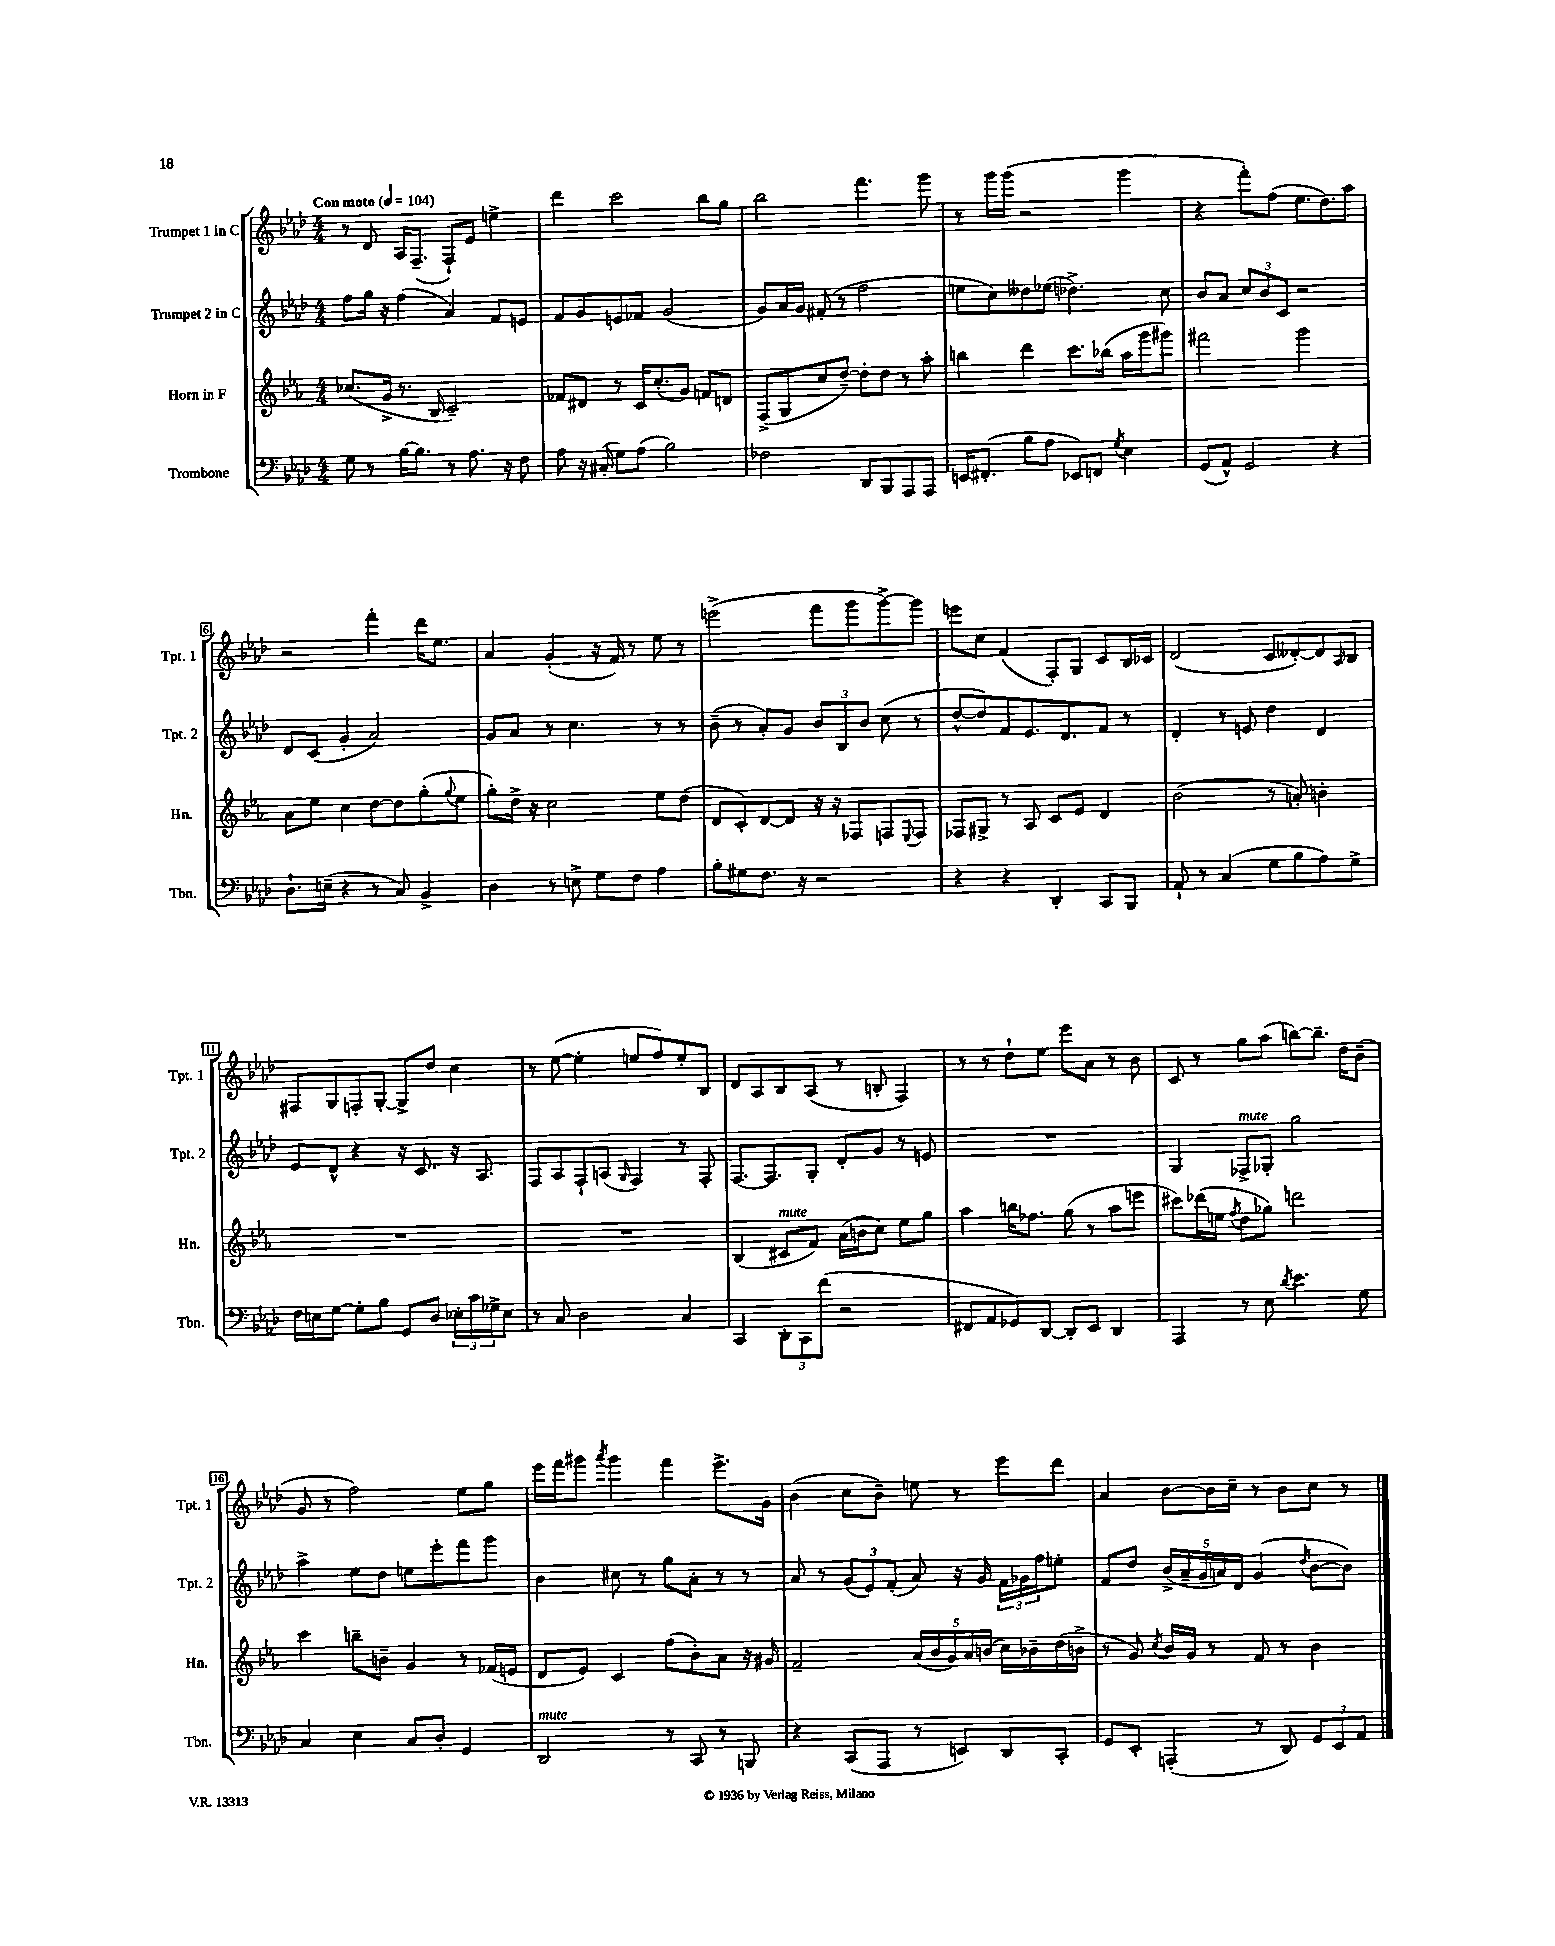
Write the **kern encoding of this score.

**kern	**kern	**kern	**kern
*staff4	*staff3	*staff2	*staff1
*clefF4	*clefG2	*clefG2	*clefG2
*k[b-e-a-d-]	*k[b-e-a-]	*k[b-e-a-d-]	*k[b-e-a-d-]
*M4/4	*M4/4	*M4/4	*M4/4
*MM104	*MM104	*MM104	*MM104
8G	(8.cc-	8ff	8r
8r	.	16gg	8d-
.	16g^	16r	.
[16B-	8.r	(4ff	16A-
8.B-]	.	.	(8.F~
.	16B-	.	.
8r	2c~)	4a-)	8F`)
8.A-	.	.	8e-
.	.	8f	4ee^
16r	.	.	.
8F	.	8e	.
=	=	=	=
8A-	8f-	8f	4ddd-
16r	8d#	8g	.
(16C#'	.	.	.
8G)	8r	8e	2ccc
(8A-	16c	8f-	.
.	(8.cc'	.	.
2B-)	.	(2g	.
.	8g)	.	.
.	8f	.	8bb-
.	8d	.	8gg
=	=	=	=
2F-	(8F^	8g)	2bb-
.	8G	16a-	.
.	.	16g	.
.	8cc	(8f#'	.
.	[8dd~)	8r	.
8DD-	8dd']	2ff	4.fff
8BBB-	8dd	.	.
8AAA-	8r	.	.
8AAA-	8aa-'	.	8ggg
=	=	=	=
16EE	4bb	8ee	8r
(8.FF#'	.	.	.
.	.	8cc)	16ggg
.	.	.	(16ggg
8B-	4ddd	8dd--	2r
8A-	.	(8ee-	.
8EE-)	8.ccc	4.dd-^)	.
8FF	.	.	.
.	(16bb-	.	.
8qG	.	.	.
4E-	16aa-	.	4ggg
.	16ggg	.	.
.	8ggg#)	8cc	.
=	=	=	=
(8GG	2fff#	8b-	4r
8AA-^^)	.	8a-	.
2GG	.	12cc	8fff')
.	.	12b-	.
.	.	.	(8ff
.	.	12c	.
.	2ggg	2r	8.ee-
.	.	.	8.dd-)
4r	.	.	.
.	.	.	8aa-
=	=	=	=
8.D-`	8a-	8d-	2r
.	8ee-	(8c	.
(16E~	.	.	.
4r	4cc	4g'	.
8r	[8dd	2a-)	4fff'
8C)	8dd]	.	.
4BB-^	(8gg'	.	16ddd-
.	.	.	8.ee-
.	8qqgg	.	.
.	8ee-	.	.
=	=	=	=
4D-	8gg')	8g	4a-
.	16dd^	8a-	.
.	16r	.	.
8r	2cc	8r	(4g'
8E^	.	4.cc	.
8G	.	.	16r
.	.	.	16f)
8F	.	.	8r
4A-	8ee-	8r	8ee-
.	(8dd	8r	8r
=	=	=	=
8B-'	8d	(8b-~	(2eee^
8G#	8c')	8r	.
8.F	[8d	8a-')	.
.	8d]	8g	.
16r	.	.	.
2r	16r	12b-	8fff
.	16r	.	.
.	.	12B-	.
.	8F-	.	8ggg
.	.	12b-	.
.	8F	(8cc	[8ggg^)
.	8qqE-	.	.
.	8F	8r	8ggg]
=	=	=	=
4r	8F-	[8dd-^^	8eee
.	8G#^	8dd-])	8cc
4r	8r	8f	(4f
.	8A-	8.e-	.
4DD-'	8c	.	8F')
.	.	8.d-	.
.	8e-	.	8G
8CC	4d	8f	8c
8BBB-	.	8r	16B-
.	.	.	16c-
=	=	=	=
8AA-`	(2b-	4d-'	(2d-
8r	.	.	.
(4C	.	8r	.
.	.	8e	.
8G	8r	4dd-	8c
8B-	8a')	.	[8d--')
8A-)	4b'	4d-	8d--]
.	.	.	16qqA-
8G^	.	.	8B-
=	=	=	=
16F	1r	8e-	8F#
16E	.	.	.
[8G	.	8d-^^	8G
8G']	.	4r	8F'
8B-	.	.	[8G'
8GG	.	16r	8G^]
.	.	8.c	.
8D-	.	.	8dd-
24E-'	.	16r	4cc
24c	.	.	.
.	.	8.A-	.
24G-^	.	.	.
8E-	.	.	.
=	=	=	=
8r	1r	8F	8r
8C	.	8A-	([8ee-
2D-	.	8F`	4ee-']
.	.	(8A	.
.	.	16qqG	.
.	.	4F)	8ee
.	.	.	8ff)
4C	.	8r	8ee'
.	.	8F'	8B-
=	=	=	=
4CC	(4B-	[8.F	8d-
.	.	.	8A-
.	.	8.F]	.
12DD-'	8c#	.	8B-
12CC	.	.	.
.	8f)	8G'	(8A-
(12f	.	.	.
2r	(16a-	8d-'	8r
.	16b	.	.
.	8cc)	8g	8B'
.	8ee-	8r	4F)
.	8gg	8e	.
=	=	=	=
8FF#	4aa-	1r	8r
8AA-	.	.	8r
8GG-)	16bb	.	8dd-`
.	8.ff-	.	.
[8DD-	.	.	8ee-
8DD-']	(8gg	.	8eee-
8EE-	8r	.	8a-
4DD-	8aa-	.	8r
.	8eee	.	8b-
=	=	=	=
4AAA-	8ccc#)	4G	8c
.	(16ddd-	.	8r
.	16ee	.	.
.	8qff	.	.
8r	8dd	8F-^	8gg
8E-	8gg-)	8G-'	(8aa-
8qd-	.	.	.
4.e-	2ddd	2gg	[8bb)
.	.	.	8.bb~]
.	.	.	16dd-
8G	.	.	(8b-~
=	=	=	=
4C	4ccc	4aa-^	8g
.	.	.	8r
4E-	8bb~	8ee-	2ff)
.	8b~	8dd-	.
8C	4g	8ee	.
8D-'	.	8eee-'	.
4GG	8r	8fff	8ee-
.	(16f-	8ggg	8gg
.	16e	.	.
=	=	=	=
2DD-	8d	4b-	16eee-
.	.	.	16fff
.	8e-)	.	8ggg#
.	.	.	8qaaa-
.	4c	8cc#	4ggg#
.	.	8r	.
8r	(8ff	8gg	4fff
8CC	8b-')	8a-'	.
8r	8a-	8r	8.eee-^
8BBB	16r	8r	.
.	16g#	.	16g
=	=	=	=
4r	2f~	8a-	(4b-
.	.	8r	.
(8CC	.	(12g	8cc
.	.	12e-)	.
8AAA-	.	.	8b-~)
.	.	(12f'	.
8r	(20a-	8a-)	8ee
.	20b-	.	.
.	20g)	.	.
8EE)	.	16r	8r
.	20a-	.	.
.	.	16g	.
.	(20b	.	.
8DD-	16cc)	24f	8eee-
.	.	24g-	.
.	16b-~	.	.
.	.	24ff	.
8CC'	(16dd	8ee'	8ddd-
.	16b^	.	.
=	=	=	=
8GG	8r	8f	4a-
8EE-'	8g)	8dd-	.
.	8qcc	.	.
(4AAA'	16b-	(20b-^	[8b-
.	.	20a-~	.
.	16g	.	.
.	.	20g	.
.	8r	.	16b-]
.	.	20a)	.
.	.	.	16cc~
.	.	20d-	.
8r	8f	(4g	8r
8DD-)	8r	.	8b-
.	.	8qdd-	.
12GG	4b-	[8b-	8cc
12EE-	.	.	.
.	.	8b-])	8r
12AA-	.	.	.
==	==	==	==
*-	*-	*-	*-
